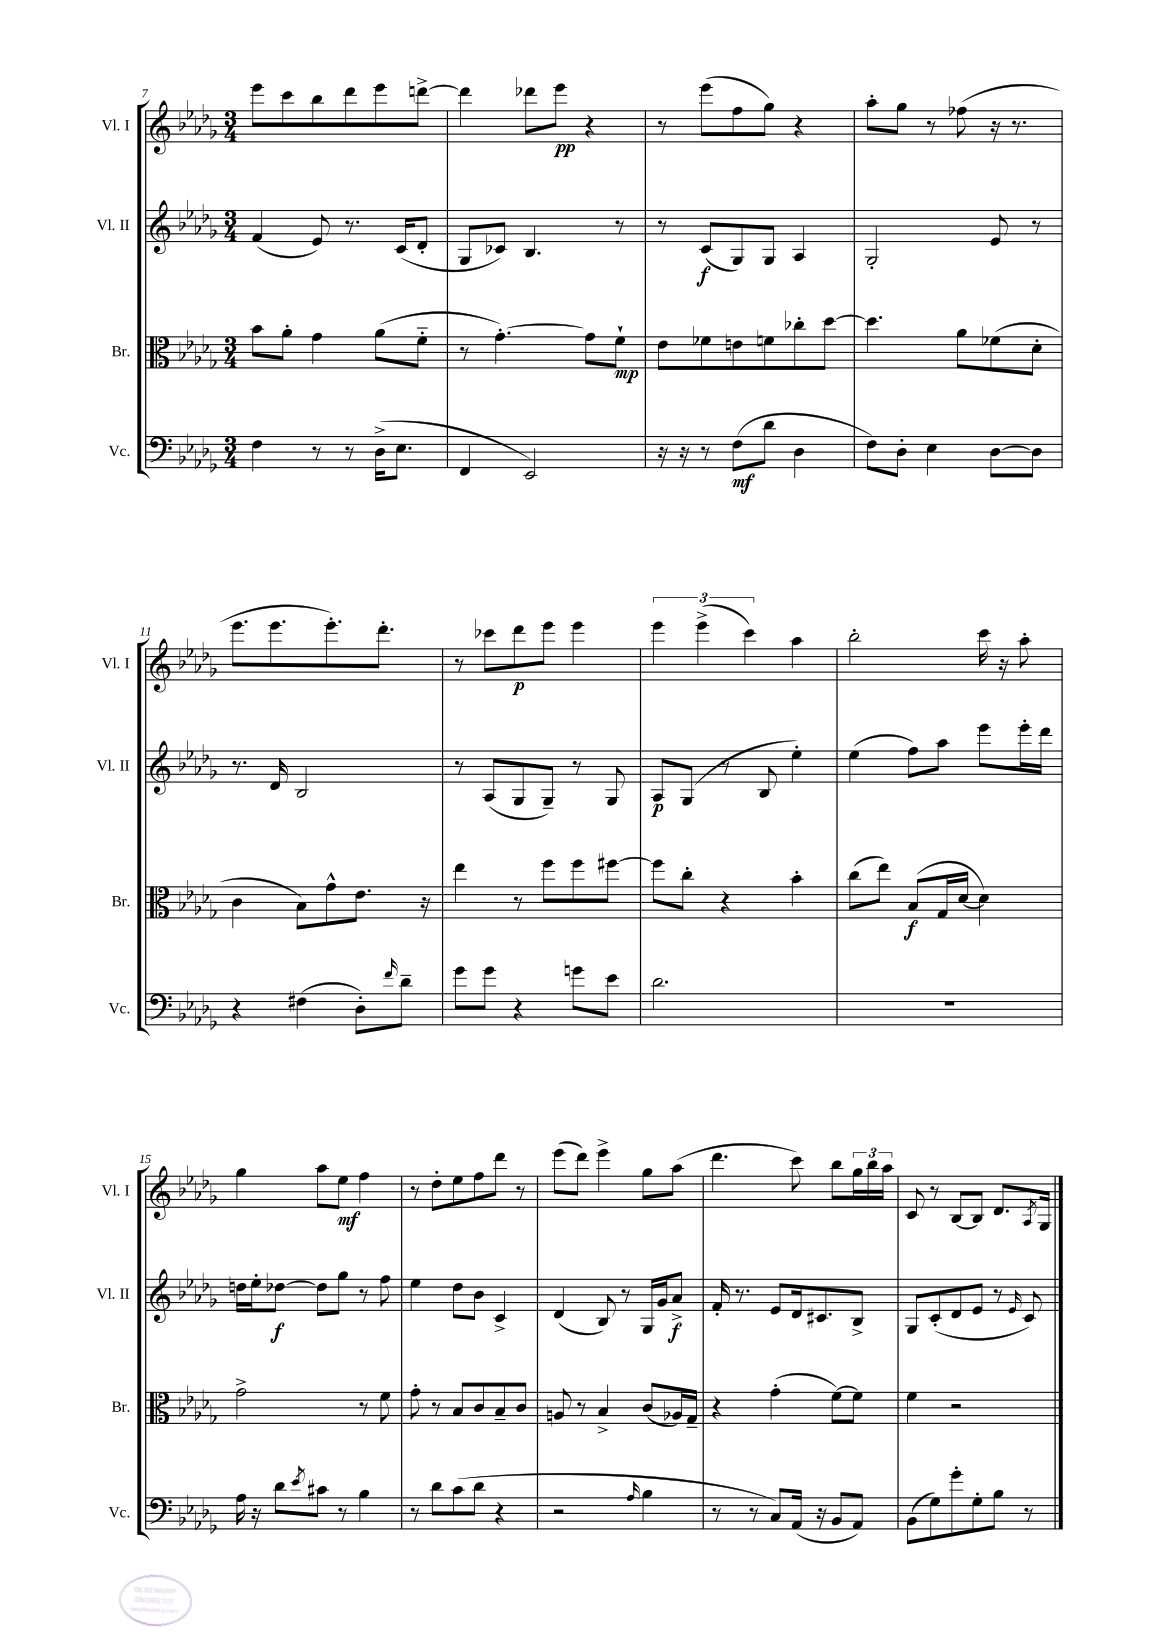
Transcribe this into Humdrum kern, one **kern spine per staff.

**kern	**kern	**kern	**kern
*staff4	*staff3	*staff2	*staff1
*clefF4	*clefC3	*clefG2	*clefG2
*k[b-e-a-d-g-]	*k[b-e-a-d-g-]	*k[b-e-a-d-g-]	*k[b-e-a-d-g-]
*M3/4	*M3/4	*M3/4	*M3/4
4F	8b-	(4f	8eee-
.	8a-'	.	8ccc
8r	4g-	8e-)	8bb-
8r	.	8.r	8ddd-
(16D-^	(8a-	.	8eee-
8.E-	.	(16c	.
.	8f'~	8d-'	[8ddd^
=	=	=	=
4FF	8r	8G-	4ddd]
.	[4.g-')	8c-)	.
2EE-)	.	4.B-	8ddd-
.	.	.	8eee-
.	8g-]	.	4r
.	8f`	8r	.
=	=	=	=
16r	8e-	8r	8r
16r	.	.	.
8r	8f-	(8c	(8eee-
(8F	8e	8G-)	8ff
8d-	8f	8G-	8gg-)
4D-	8cc-'	4A-	4r
.	[8dd-	.	.
=	=	=	=
8F)	4.dd-]	2G-'	8aa-'
8D-'	.	.	8gg-
4E-	.	.	8r
.	8a-	.	(8ff-
[8D-	(8f-	8e-	16r
.	.	.	8.r
8D-]	8d-'	8r	.
=	=	=	=
4r	4c	8.r	8.eee-
.	.	16d-	8.eee-
(4F#	8B-)	2B-	.
.	8g-^^	.	8.eee-')
8D-')	8.e-	.	.
.	.	.	8.ddd-'
16qqf	.	.	.
8d-~	.	.	.
.	16r	.	.
=	=	=	=
8g-	4ee-	8r	8r
8g-	.	(8A-	8ccc-
4r	8r	8G-	8ddd-
.	8ff	8G-~)	8eee-
8g	8ff	8r	4eee-
8e-	[8ff#	8G-	.
=	=	=	=
2.d-	8ff#]	8A-	6eee-
.	8cc'	(8G-	.
.	.	.	(6eee-^
.	4r	8r	.
.	.	.	6ccc)
.	.	8B-	.
.	4b-'	4ee-')	4aa-
=	=	=	=
2.r	(8cc	(4ee-	2bb-'
.	8ee-)	.	.
.	(8B-	8ff)	.
.	16G-	8aa-	.
.	[16d-	.	.
.	4d-])	8eee-	16ccc
.	.	.	16r
.	.	16eee-'	8aa-'
.	.	16ddd-	.
=	=	=	=
16A-	2g-^	16dd	4gg-
16r	.	16ee-'	.
8d-	.	[8dd-	.
8qe-	.	.	.
8c#	.	8dd-]	8aa-
8r	.	8gg-	8ee-
4B-	8r	8r	4ff
.	8f	8ff	.
=	=	=	=
8r	8g-'	4ee-	8r
8d-	8r	.	8dd-'
(8c	8B-	8dd-	8ee-
8d-	8c	8b-	8ff
4r	8B-~	4c^	8ddd-
.	8c	.	8r
=	=	=	=
2r	8A	(4d-	(8eee-
.	8r	.	8ddd-)
.	4B-^	8B-)	4eee-^
.	.	8r	.
16qqA-	.	.	.
4B-	(8c	16G-	8gg-
.	.	16g-	.
.	16A-)	8a-^	(8aa-
.	16G-~	.	.
=	=	=	=
8r	4r	16f'	4.ddd-
.	.	8.r	.
8r	.	.	.
8C)	(4g-'	8e-	.
(16AA-	.	16d-	8ccc)
16r	.	8.c#	.
8BB-	[8f)	.	8bb-
8AA-)	8f]	8B-^	24gg-
.	.	.	24bb-
.	.	.	24aa-
=	=	=	=
(8BB-	4f	8G-	8c
8G-)	.	(8c'	8r
8g-'	2r	8d-	[8B-
8G-'	.	8e-	8B-]
8B-	.	8r	8.d-
.	.	16qqe-	.
8r	.	8c)	.
.	.	.	8qA-
.	.	.	16G-
==	==	==	==
*-	*-	*-	*-
